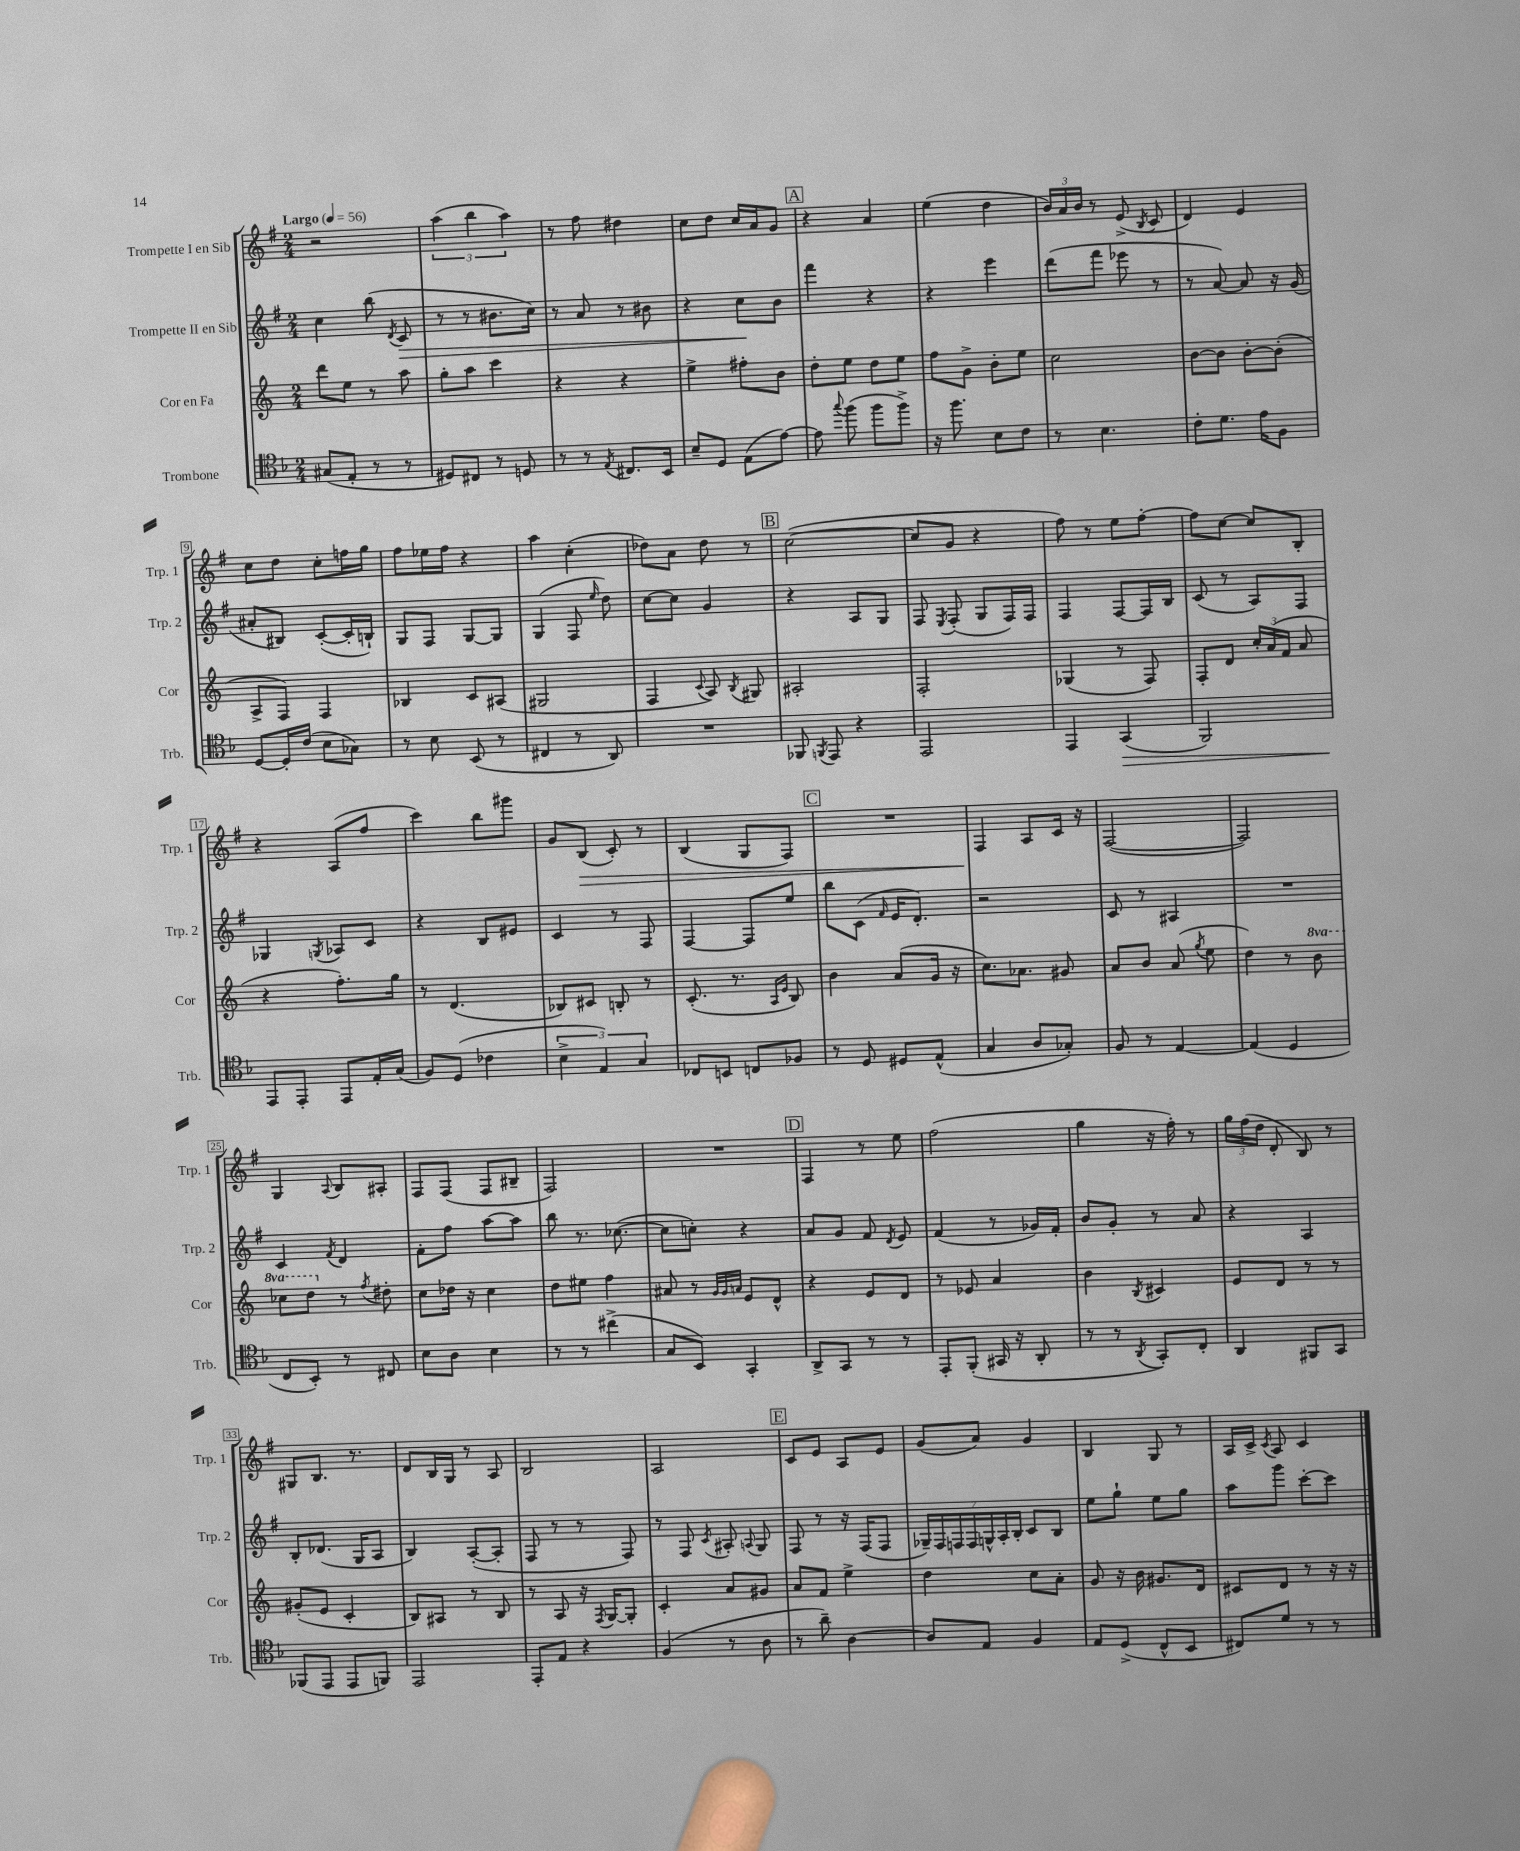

**kern	**dynam	**kern	**kern	**dynam	**kern	**dynam
*part4	*part4	*part3	*part2	*part2	*part1	*part1
*staff4	*staff4	*staff3	*staff2	*staff2	*staff1	*staff1
*I"Trombone	*	*I"Cor en Fa	*I"Trompette II en Sib	*	*I"Trompette I en Sib	*
*I'Trb.	*	*I'Cor	*I'Trp. 2	*	*I'Trp. 1	*
*clefC4	*	*clefG2	*clefG2	*	*clefG2	*
*k[b-]	*	*k[]	*k[f#]	*	*k[f#]	*
*M2/4	*	*M2/4	*M2/4	*	*M2/4	*
*MM56	*	*MM56	*MM56	*	*MM56	*
=1	=1	=1	=1	=1	=1	=1
!	!	!	!	!	!LO:TX:a:B:t=Largo	!
(8G#X/L	.	8ddd\L	4cc\	.	2r	.
8E'/J	.	8ee\J	.	.	.	.
8r	.	8r	(8bb\	.	.	.
.	.	.	8qd/	.	.	.
!	!	!	!	!LO:HP:b	!	!
8r	.	8aa\	8c/	>	.	.
=2	=2	=2	=2	=2	=2	=2
8D#X/L)	.	8gg'\L	8r	.	(6aa\	.
8C#X/J	.	8aa\J	8r	.	.	.
.	.	.	.	.	6bb\	.
8r	.	4ccc\	8.b#X\L	.	.	.
.	.	.	.	.	6aa\)	.
8Dn/	.	.	.	.	.	.
.	.	.	16cc\Jk)	.	.	.
=3	=3	=3	=3	=3	=3	=3
8r	.	4r	8r	.	8r	.
8r	.	.	8a/	.	8ff#\	.
8qE/	.	.	.	.	.	.
8.C#X/L	.	4r	8r	.	4dd#X\	.
.	.	.	8b#X\	.	.	.
16BB-/Jk	.	.	.	.	.	.
=4	=4	=4	=4	=4	=4	=4
8B-~/L	.	4ee^\	4r	.	8cc\L	.
8D/J	.	.	.	.	8dd\J	.
(8E\L	.	8ff#X'\L	8cc\L	.	16cc/LL	.
.	.	.	.	.	16a/J	.
[8e\J)	.	8b\J	8b\J	]	8g/J	.
!!LO:REH:place=s1:t=A
=5	=5	=5	=5	=5	=5	=5
8e\]	.	8dd'\L	4fff#\	.	4r	.
8qqgg/	.	.	.	.	.	.
(8ff\	.	8ee\J	.	.	.	.
8ff\L	.	8dd\L	4r	.	4a/	.
8ff^\J)	.	8ee\J	.	.	.	.
=6	=6	=6	=6	=6	=6	=6
16r	.	8ff\L	4r	.	(4ee\	.
8.ff\	.	.	.	.	.	.
.	.	8g^\J	.	.	.	.
8B-\L	.	8b'\L	4eee\	.	4dd\	.
8c\J	.	8ee\J	.	.	.	.
=7	=7	=7	=7	=7	=7	=7
8r	.	2cc\	(8ddd\L	.	24b/LL)	.
.	.	.	.	.	24a/	.
.	.	.	.	.	24b/JJ	.
4.B-\	.	.	8fff#\J	.	8r	.
.	.	.	8eee-X\	.	(8e^/	.
.	.	.	.	.	8qB/	.
.	.	.	8r	.	8c/	.
=8	=8	=8	=8	=8	=8	=8
8c'\L	.	[8b\L	8r	.	4d/)	.
8.d\J	.	8b\J]	[8a/)	.	.	.
.	.	[8b'\L	8a/]	.	4e/	.
16e\KL	.	.	.	.	.	.
8F\J	.	(8b'\J]	16r	.	.	.
.	.	.	(16g/	.	.	.
!!LO:LB:g=z
=9	=9	=9	=9	=9	=9	=9
[8D/L	.	8A^/L	8a#X'/L	.	8cc\L	.
16D'/L]	.	8F/J)	8B#X/J)	.	8dd\J	.
(16c/JJ	.	.	.	.	.	.
8B-\L	.	4F/	([8c'/L	.	8cc'\L	.
8G-X\J)	.	.	16c'/L]	.	16ffn\L	.
.	.	.	16Bn`/JJ)	.	16gg\JJ	.
=10	=10	=10	=10	=10	=10	=10
8r	.	4B-X/	8G/L	.	8ff#\L	.
8B-\	.	.	8F#/J	.	16ee-X\L	.
.	.	.	.	.	16ff#\JJ	.
(8BB-/	.	8c/L	[8G/L	.	4r	.
8r	.	(8A#X/J	8G/J]	.	.	.
=11	=11	=11	=11	=11	=11	=11
4C#X/	.	2G#X/	(4G/	.	4aa\	.
8r	.	.	8F#/	.	(4cc'\	.
.	.	.	16qqee/	.	.	.
8AA/)	.	.	8dd\)	.	.	.
=12	=12	=12	=12	=12	=12	=12
2r	.	4F/	[8cc\L	.	8dd-X\L)	.
.	.	.	8cc\J]	.	8a\J	.
.	.	8qqc/	.	.	.	.
.	.	8A/)	4g/	.	8dd-\	.
.	.	8qB/	.	.	.	.
.	.	8G#X/	.	.	8r	.
!!LO:REH:place=s1:t=B
=13	=13	=13	=13	=13	=13	=13
8FF-X/	.	2A#X'/	4r	.	([2cc\	.
8qFFn/	.	.	.	.	.	.
8EE/	.	.	.	.	.	.
4r	.	.	8A/L	.	.	.
.	.	.	8G/J	.	.	.
=14	=14	=14	=14	=14	=14	=14
2EE/	.	2F'/	8F#/	.	8cc/L]	.
.	.	.	8qE/	.	.	.
.	.	.	(8F#'/	.	8g/J	.
.	.	.	8G/L	.	4r	.
.	.	.	16F#/L)	.	.	.
.	.	.	16F#/JJ	.	.	.
=15	=15	=15	=15	=15	=15	=15
4EE/	.	(4G-X/	4F#/	.	8ff#\)	.
.	.	.	.	.	8r	.
!	!LO:HP:b	!	!	!	!	!
(4GG/	>	8r	[8F#/L	.	8ee\L	.
.	.	8F/)	16F#/L]	.	[8ff#'\J	.
.	.	.	16B/JJ	.	.	.
=16	=16	=16	=16	=16	=16	=16
2FF/)	.	8F'/L	(8c/	.	8ff#\L]	.
.	.	8d/J	8r	.	[8cc\J	.
.	.	24cc'/LL	8A/L)	.	8cc/L]	.
.	.	(24a/	.	.	.	.
.	.	24f/JJ	.	.	.	.
.	.	8a/	8F#/J	.	8B'/J	.
!!LO:LB:g=z
=17	=17	=17	=17	=17	=17	=17
8EE/L	.	4r	4G-X/	.	4r	.
8EE'/J	]	.	.	.	.	.
.	.	.	8qGn/	.	.	.
8EE/L	.	8.ff'\L)	8A-X/L	.	(8A/L	.
16E'/L	.	.	8c/J	.	8ff#/J	.
(16G/JJ	.	16gg\Jk	.	.	.	.
=18	=18	=18	=18	=18	=18	=18
8F/L)	.	8r	4r	.	4ccc\)	.
(8D/J	.	(4.d/	.	.	.	.
4c-X\	.	.	8B/L	.	8bb\L	.
.	.	.	8e#X/J	.	8ggg#X\J	.
=19	=19	=19	=19	=19	=19	=19
6B-^\	.	8B-X/L)	4c/	.	8g/L	.
!	!	!	!	!	!	!LO:HP:b
.	.	8c#X/J	.	.	(8B/J	>
6E/)	.	.	.	.	.	.
.	.	8Bn'/	8r	.	8c'/)	.
6G/	.	.	.	.	.	.
.	.	8r	8F#/	.	8r	.
=20	=20	=20	=20	=20	=20	=20
8C-X/L	.	(8.c'/	[4F#/	.	(4B/	.
8BBn/J	.	.	.	.	.	.
.	.	8.r	.	.	.	.
8Cn/L	.	.	8F#/L]	.	8G/L	.
.	.	16qqA/LL	.	.	.	.
.	.	16qqe/JJ	.	.	.	.
8F-X/J	.	8B/)	8ee/J	.	8F#/J)	.
!!LO:REH:place=s1:t=C
=21	=21	=21	=21	=21	=21	=21
8r	.	4b\	8bb\L	.	2r	.
8D/	.	.	(8c\J	.	.	.
.	.	.	16qqf#/	.	.	.
8D#X/L	.	(8a/L	16e/KL	.	.	.
.	.	.	8.d'/J)	.	.	.
(8E^^/J	.	16g/Jk	.	.	.	.
.	.	16r	.	.	.	.
=22	=22	=22	=22	=22	=22	=22
4G/	.	8.cc\L)	2r	.	4F#/	.
.	.	8.a-X\J	.	.	.	.
8A/L	.	.	.	.	8A/L	]
8G-X'/J)	.	8g#X/	.	.	16c/Jk	.
.	.	.	.	.	16r	.
=23	=23	=23	=23	=23	=23	=23
8F/	.	8a/L	8c/	.	([2F#/	.
8r	.	8b/J	8r	.	.	.
[4E/	.	(8a/	4A#X/	.	.	.
.	.	8qgg/	.	.	.	.
.	.	8ee\	.	.	.	.
=24	=24	=24	=24	=24	=24	=24
(4E/]	.	4dd\)	2r	.	2F#/])	.
4D/	.	8r	.	.	.	.
*	*	*8va	*	*	*	*
.	.	8bb\	.	.	.	.
!!LO:LB:g=z
=25	=25	=25	=25	=25	=25	=25
8C/L	.	8ccc-X\L	4c/	.	4G/	.
8BB-'/J)	.	8ddd\J	.	.	.	.
.	.	.	8qf#/	.	8qqA/	.
*	*	*X8va	*	*	*	*
8r	.	8r	4d/	.	8B/L	.
.	.	8qff/	.	.	.	.
8C#X/	.	8dd#X'\	.	.	8A#X'/J	.
=26	=26	=26	=26	=26	=26	=26
8B-\L	.	8cc\L	8f#'\L	.	8F#/L	.
8A\J	.	16dd-X\Jk	8ff#\J	.	(8F#/J	.
.	.	16r	.	.	.	.
4B-\	.	4cc\	[8aa\L	.	8F#/L	.
.	.	.	8aa\J]	.	8B#X~/J	.
=27	=27	=27	=27	=27	=27	=27
8r	.	8dd\L	8bb\	.	2F#/)	.
8r	.	8ee#X\J	8.r	.	.	.
(4cc#X^\	.	4ff\	.	.	.	.
.	.	.	([8.cc-X\	.	.	.
=28	=28	=28	=28	=28	=28	=28
8G/L	.	8a#X/	8cc-\L]	.	2r	.
8BB-/J)	.	8r	8ccn'\J)	.	.	.
.	.	32qqg/LLL	.	.	.	.
.	.	32qqg/	.	.	.	.
.	.	32qqan/JJJ	.	.	.	.
4GG'/	.	8e/L	4r	.	.	.
.	.	8d^^/J	.	.	.	.
!!LO:REH:place=s1:t=D
=29	=29	=29	=29	=29	=29	=29
8AA^/L	.	4r	8a/L	.	4F#/	.
8GG/J	.	.	8g/J	.	.	.
8r	.	8e/L	8f#/	.	8r	.
.	.	.	8qd/	.	.	.
8r	.	8d/J	8e/	.	8ee\	.
=30	=30	=30	=30	=30	=30	=30
8EE'/L	.	8r	(4f#/	.	(2ff#\	.
(8FF'/J	.	8e-X/	.	.	.	.
16GG#X/	.	4a/	8r	.	.	.
16r	.	.	.	.	.	.
8AA'/	.	.	16g-X/LL)	.	.	.
.	.	.	16f#'/JJ	.	.	.
=31	=31	=31	=31	=31	=31	=31
8r	.	4b\	8b/L	.	4gg\	.
8r	.	.	8g'/J	.	.	.
8qAA/	.	8qB/	.	.	.	.
8GG'/L)	.	4c#X/	8r	.	16r	.
.	.	.	.	.	16ff#'\)	.
8C'/J	.	.	8a/	.	8r	.
=32	=32	=32	=32	=32	=32	=32
4AA/	.	8e/L	4r	.	24gg\LL	.
.	.	.	.	.	(24ff#\	.
.	.	.	.	.	24dd\JJ	.
.	.	8d/J	.	.	8d'/	.
8FF#X/L	.	8r	4A/	.	8B/)	.
8GG/J	.	8r	.	.	8r	.
!!LO:LB:g=z
=33	=33	=33	=33	=33	=33	=33
(8FF-X/L	.	(8g#X'/L	8B'/L	.	8G#X/L	.
8EE/J	.	8e/J	(8.d-X/J	.	8.B/J	.
8EE/L	.	4c'/	.	.	.	.
.	.	.	16G/KL	.	8.r	.
8FFn/J)	.	.	8A/J	.	.	.
=34	=34	=34	=34	=34	=34	=34
2EE/	.	8B/L)	4B/)	.	8d/L	.
.	.	8A#X/J	.	.	16B/L	.
.	.	.	.	.	16G/JJ	.
.	.	8r	([8A'/L	.	8r	.
.	.	8B/	8A'/J]	.	8A/	.
=35	=35	=35	=35	=35	=35	=35
8EE'/L	.	8r	8F#/	.	2B/	.
8E/J	.	8A/	8r	.	.	.
4r	.	16r	8r	.	.	.
.	.	8qF/	.	.	.	.
.	.	[16G/KL	.	.	.	.
.	.	8G'/J]	8F#/)	.	.	.
=36	=36	=36	=36	=36	=36	=36
(4F/	.	4c'/	8r	.	2A/	.
.	.	.	8F#/	.	.	.
.	.	.	8qc/	.	.	.
8r	.	8a/L	8A#X'/	.	.	.
.	.	.	8qqAn/	.	.	.
8A\	.	8g#X/J	8G/	.	.	.
!!LO:REH:place=s1:t=E
=37	=37	=37	=37	=37	=37	=37
8r	.	8a/L	8F#/	.	8c/L	.
8a~\)	.	8f/J	8r	.	8e/J	.
[4A\	.	4ee^\	16r	.	8A/L	.
.	.	.	(16F#/KL	.	.	.
.	.	.	8F#/J	.	8e/J	.
=38	=38	=38	=38	=38	=38	=38
8A/L]	.	4dd\	28G-X~/LL)	.	(8g/L	.
.	.	.	28F#/	.	.	.
.	.	.	28Fn/	.	.	.
.	.	.	28F/	.	.	.
8E/J	.	.	.	.	8a/J)	.
.	.	.	28Gn^^/	.	.	.
.	.	.	28A'/	.	.	.
.	.	.	28B'/JJ	.	.	.
4F/	.	8cc\L	8c/L	.	4g/	.
.	.	8a'\J	8B/J	.	.	.
=39	=39	=39	=39	=39	=39	=39
8E/L	.	8g/	8ee\L	.	4B/	.
(8D^/J	.	16r	8gg`\J	.	.	.
.	.	16b\	.	.	.	.
8C^^/L	.	8.g#X/L	8ee\L	.	8G/	.
8BB-/J	.	.	8gg\J	.	8r	.
.	.	16d/Jk	.	.	.	.
=40	=40	=40	=40	=40	=40	=40
8C#X/L)	.	8c#X/L	8aa\L	.	16A/LL	.
.	.	.	.	.	16c^/JJ	.
.	.	.	.	.	8qc/	.
8d/J	.	8d/J	8ggg\J	.	8A/	.
8r	.	8r	[8ccc'\L	.	4c/	.
8r	.	16r	8ccc\J]	.	.	.
.	.	16r	.	.	.	.
==	==	==	==	==	==	==
*-	*-	*-	*-	*-	*-	*-
